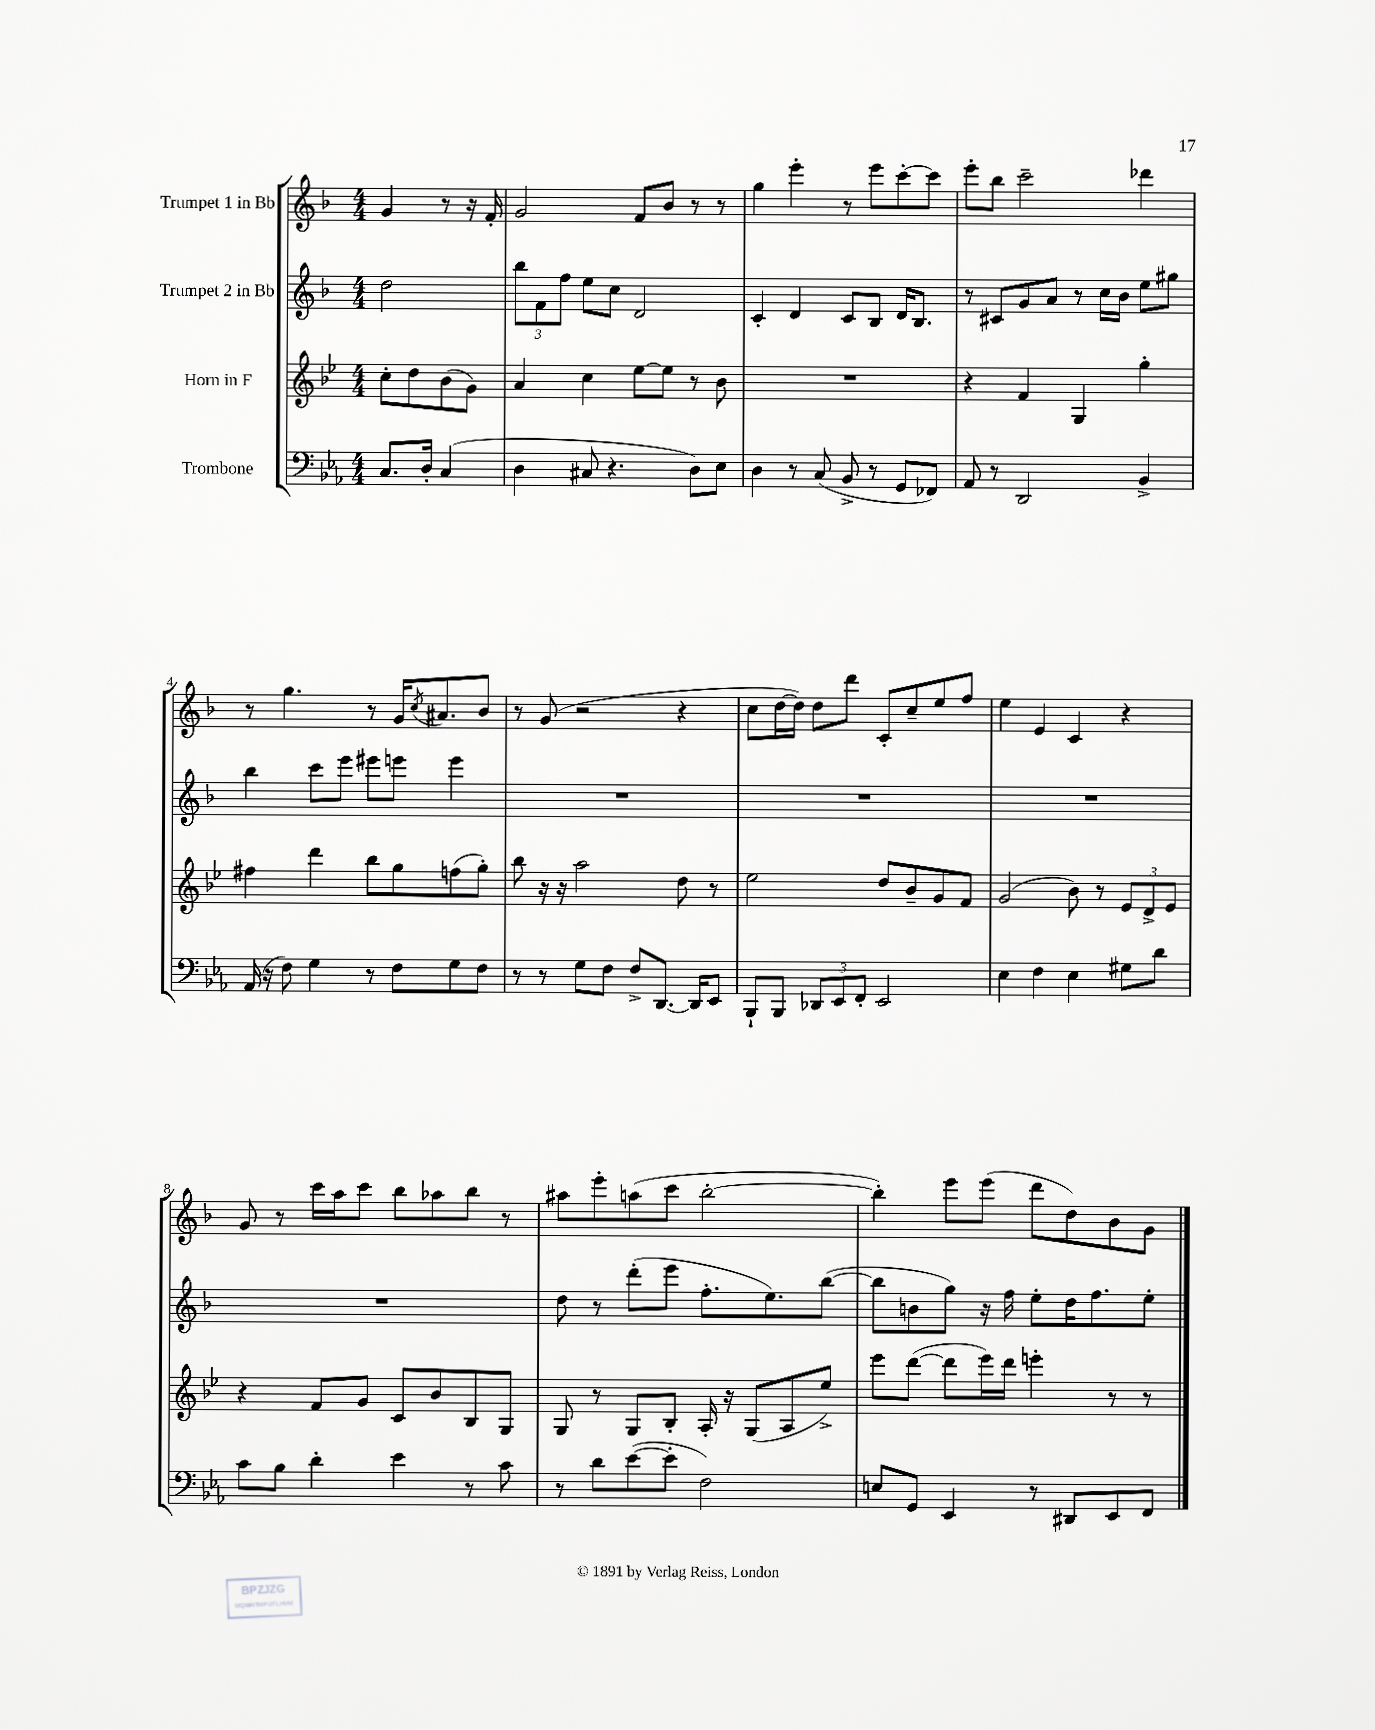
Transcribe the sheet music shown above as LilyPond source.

<<
\new StaffGroup <<
\new Staff = "s0" \with { instrumentName = "Trumpet 1 in Bb" } {
    \clef treble \key f \major \numericTimeSignature \time 4/4 \partial 2
    g'4 r8 r16 f'16-. |
    g'2 f'8 bes'8 r8 r8 |
    g''4 e'''4-. r8 e'''8 c'''8~-. c'''8 |
    e'''8-. bes''8 c'''2-- des'''4 |
    r8 g''4. r8 g'16 \acciaccatura { c''8 } ais'8. bes'8 |
    r8 g'8( r2 r4 |
    c''8 d''16~ d''16) d''8 d'''8 c'8-. c''8-- e''8 f''8 |
    e''4 e'4 c'4 r4 |
    g'8 r8 c'''16 a''16 c'''8 bes''8 aes''8 bes''8 r8 |
    ais''8 e'''8-. a''8( c'''8 bes''2~-. |
    bes''4-.) e'''8 e'''8( d'''8 d''8) bes'8 g'8 \bar "|." |
}
\new Staff = "s1" \with { instrumentName = "Trumpet 2 in Bb" } {
    \clef treble \key f \major \numericTimeSignature \time 4/4 \partial 2
    d''2 |
    \tuplet 3/2 { bes''8 f'8 f''8 } e''8 c''8 d'2 |
    c'4-. d'4 c'8 bes8 d'16 bes8. |
    r8 cis'8 g'8 a'8 r8 c''16 bes'16 e''8 gis''8 |
    bes''4 c'''8 e'''8 eis'''8 e'''8 e'''4 |
    R1 |
    R1 |
    R1 |
    R1 |
    d''8 r8 d'''8-.( e'''8 f''8.-. e''8.) bes''8~( |
    bes''8 b'8 g''8) r16 f''16 e''8-. d''16 f''8. e''8-. \bar "|." |
}
\new Staff = "s2" \with { instrumentName = "Horn in F" } {
    \clef treble \key bes \major \numericTimeSignature \time 4/4 \partial 2
    c''8-. d''8 bes'8( g'8) |
    a'4 c''4 ees''8~ ees''8 r8 bes'8 |
    R1 |
    r4 f'4 g4 g''4-. |
    fis''4 d'''4 bes''8 g''8 f''8( g''8-.) |
    bes''8 r16 r16 a''2 d''8 r8 |
    ees''2 d''8 bes'8-- g'8 f'8 |
    g'2( bes'8) r8 \tuplet 3/2 { ees'8 d'8-> ees'8 } |
    r4 f'8 g'8 c'8 bes'8 bes8 g8 |
    g8 r8 g8 bes8-. a16-. r16 g8( a8 ees''8->) |
    ees'''8 d'''8~( d'''8 ees'''16) d'''16 e'''4-. r8 r8 \bar "|." |
}
\new Staff = "s3" \with { instrumentName = "Trombone" } {
    \clef bass \key ees \major \numericTimeSignature \time 4/4 \partial 2
    c8. d16-. c4( |
    d4 cis8 r4. d8) ees8 |
    d4 r8 c8( bes,8-> r8 g,8 fes,8) |
    aes,8 r8 d,2 bes,4-> |
    aes,16( r16 f8) g4 r8 f8 g8 f8 |
    r8 r8 g8 f8 f8-> d,8.~ d,16 ees,8 |
    bes,,8-! bes,,8 \tuplet 3/2 { des,8 ees,8 f,8-. } ees,2 |
    ees4 f4 ees4 gis8 d'8 |
    c'8 bes8 d'4-. ees'4 r8 c'8 |
    r8 d'8 ees'8~( ees'8-. f2) |
    e8 g,8 ees,4 r8 dis,8 ees,8 f,8 \bar "|." |
}
>>
>>
